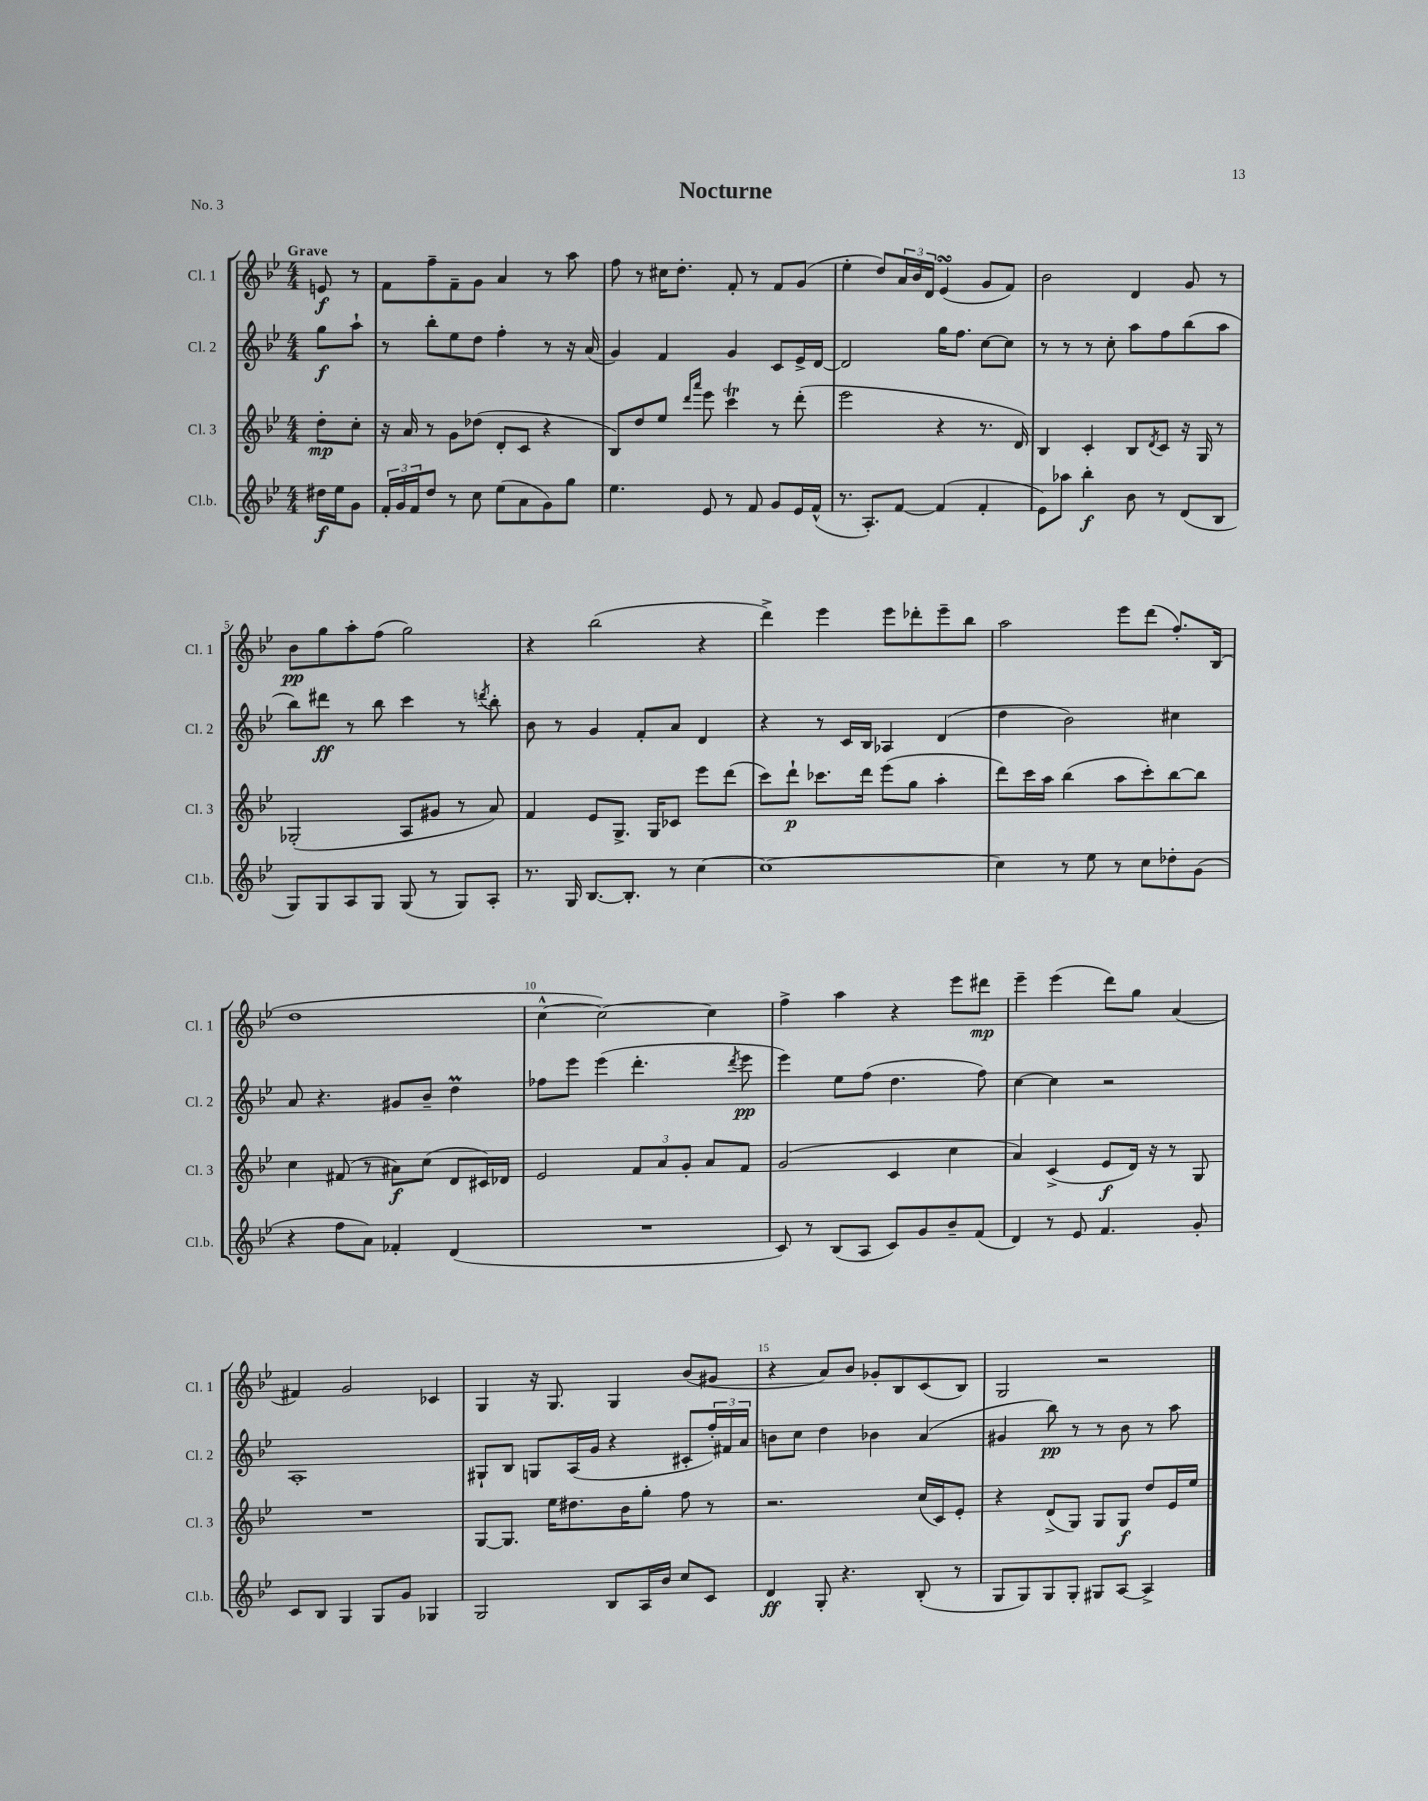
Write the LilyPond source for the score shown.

\header { title = "Nocturne" piece = "No. 3" }
<<
\new StaffGroup <<
\new Staff = "s0" \with { instrumentName = "Cl. 1" shortInstrumentName = "Cl. 1" } {
    \clef treble \key bes \major \numericTimeSignature \time 4/4 \partial 4 \tempo "Grave"
    e'8\f r8 |
    f'8 f''8-- f'8-- g'8 a'4 r8 a''8 |
    f''8 r8 cis''16 d''8.-. f'8-. r8 f'8 g'8( |
    ees''4-. d''8) \tuplet 3/2 { a'16 bes'16 d'16 } ees'4\turn( g'8 f'8) |
    bes'2 d'4 g'8 r8 |
    bes'8\pp g''8 a''8-. f''8( g''2) |
    r4 bes''2( r4 |
    d'''4->) ees'''4 ees'''8 des'''8-. ees'''8-- bes''8 |
    a''2 ees'''8 d'''8( f''8.-.) bes16( |
    d''1 |
    c''4~-^ c''2~) c''4 |
    f''4-> a''4 r4 ees'''8 dis'''8\mp |
    ees'''4-- ees'''4( d'''8) g''8 a'4( |
    fis'4) g'2 ces'4 |
    g4 r16 g8. g4 bes'8( gis'8 |
    r4 a'8) bes'8 ges'8-. bes8 c'8( bes8) |
    g2 r2 \bar "|." |
}
\new Staff = "s1" \with { instrumentName = "Cl. 2" shortInstrumentName = "Cl. 2" } {
    \clef treble \key bes \major \numericTimeSignature \time 4/4 \partial 4
    g''8\f a''8-! |
    r8 bes''8-. ees''8 d''8 f''4-. r8 r16 a'16( |
    g'4) f'4 g'4 c'8 ees'16-> d'16~ |
    d'2 g''16 f''8. c''8~ c''8 |
    r8 r8 r8 c''8-. a''8 f''8 bes''8( a''8 |
    bes''8) dis'''8\ff r8 bes''8 c'''4 r8 \acciaccatura { d'''8 } bes''8-. |
    bes'8 r8 g'4 f'8-. a'8 d'4 |
    r4 r8 c'16 bes16 aes4 d'4( |
    d''4 bes'2) cis''4 |
    a'8 r4. gis'8 bes'8-- d''4\prall |
    fes''8 ees'''8 ees'''4( d'''4.-. \acciaccatura { d'''8 } ees'''8\pp |
    ees'''4) ees''8 f''8( d''4. f''8) |
    c''4~ c''4 r2 |
    a1-. |
    gis8-! bes8 g8 a16( g'16 r4 cis'8-. \tuplet 3/2 { f''16-.) fis'16 a'16 } |
    b'8 c''8 d''4 bes'4 a'4( |
    gis'4 bes''8\pp) r8 r8 bes'8 r8 a''8 \bar "|." |
}
\new Staff = "s2" \with { instrumentName = "Cl. 3" shortInstrumentName = "Cl. 3" } {
    \clef treble \key bes \major \numericTimeSignature \time 4/4 \partial 4
    d''8-.\mp c''8-. |
    r16 a'16 r8 g'8 des''8( d'8-. c'8 r4 |
    bes8) d''8 ees''8 \grace { d'''16 a'''16 } ees'''8 c'''4\trill r8 d'''8-.( |
    ees'''2 r4 r8. d'16) |
    bes4 c'4-. bes8 \acciaccatura { d'8 } c'8 r16 g16 r8 |
    ges2-.( a8 gis'8 r8 a'8) |
    f'4 ees'8 g8.-> g16 ces'8 ees'''8 d'''8( |
    c'''8) d'''8-!\p ces'''8. d'''16 ees'''8( g''8 a''4-. |
    d'''8) c'''16 a''16 bes''4( a''8 c'''8-.) bes''8~ bes''8 |
    c''4 fis'8( r8 ais'8\f) c''8( d'8 cis'16) des'16 |
    ees'2 \tuplet 3/2 { f'8 a'8 g'8-. } a'8 f'8 |
    g'2( c'4 c''4 |
    a'4) c'4->( ees'8\f d'16) r16 r8 g8 |
    R1 |
    g8~ g8. ees''16 dis''8. bes'16 g''8-. f''8 r8 |
    r2. c''16( c'16) ees'8-. |
    r4 d'8->( g8) g8 g8\f d''8 ees'16 ees''16 \bar "|." |
}
\new Staff = "s3" \with { instrumentName = "Cl.b." shortInstrumentName = "Cl.b." } {
    \clef treble \key bes \major \numericTimeSignature \time 4/4 \partial 4
    dis''16\f ees''16 g'8 |
    \tuplet 3/2 { f'16-. g'16 f'16 } d''8 r8 c''8 ees''8( a'8 g'8) g''8 |
    ees''4. ees'8 r8 f'8 g'8 ees'16 f'16-^( |
    r8. a8.-.) f'8~ f'4( f'4-. |
    ees'8) aes''8 bes''4-.\f bes'8 r8 d'8( bes8 |
    g8) g8 a8 g8 g8( r8 g8) a8-. |
    r8. g16 bes8.~ bes8.-. r8 c''4~ |
    c''1~ |
    c''4 r8 ees''8 r8 c''8 des''8-. g'8( |
    r4 f''8 a'8) fes'4-. d'4( |
    R1 |
    c'8) r8 bes8( a8 c'8) g'8 bes'8-- f'8( |
    d'4) r8 ees'8 f'4. g'8-. |
    c'8 bes8 g4 g8 g'8 ges4 |
    g2 bes8 a16 bes'16 c''8 c'8 |
    d'4\ff g8-. r4. bes8-.( r8 |
    g8 g8) g8 g8-. gis8 a8~ a4-> \bar "|." |
}
>>
>>
\layout { \context { \Score \override BarNumber.break-visibility = ##(#f #t #t) barNumberVisibility = #(every-nth-bar-number-visible 5) } }
